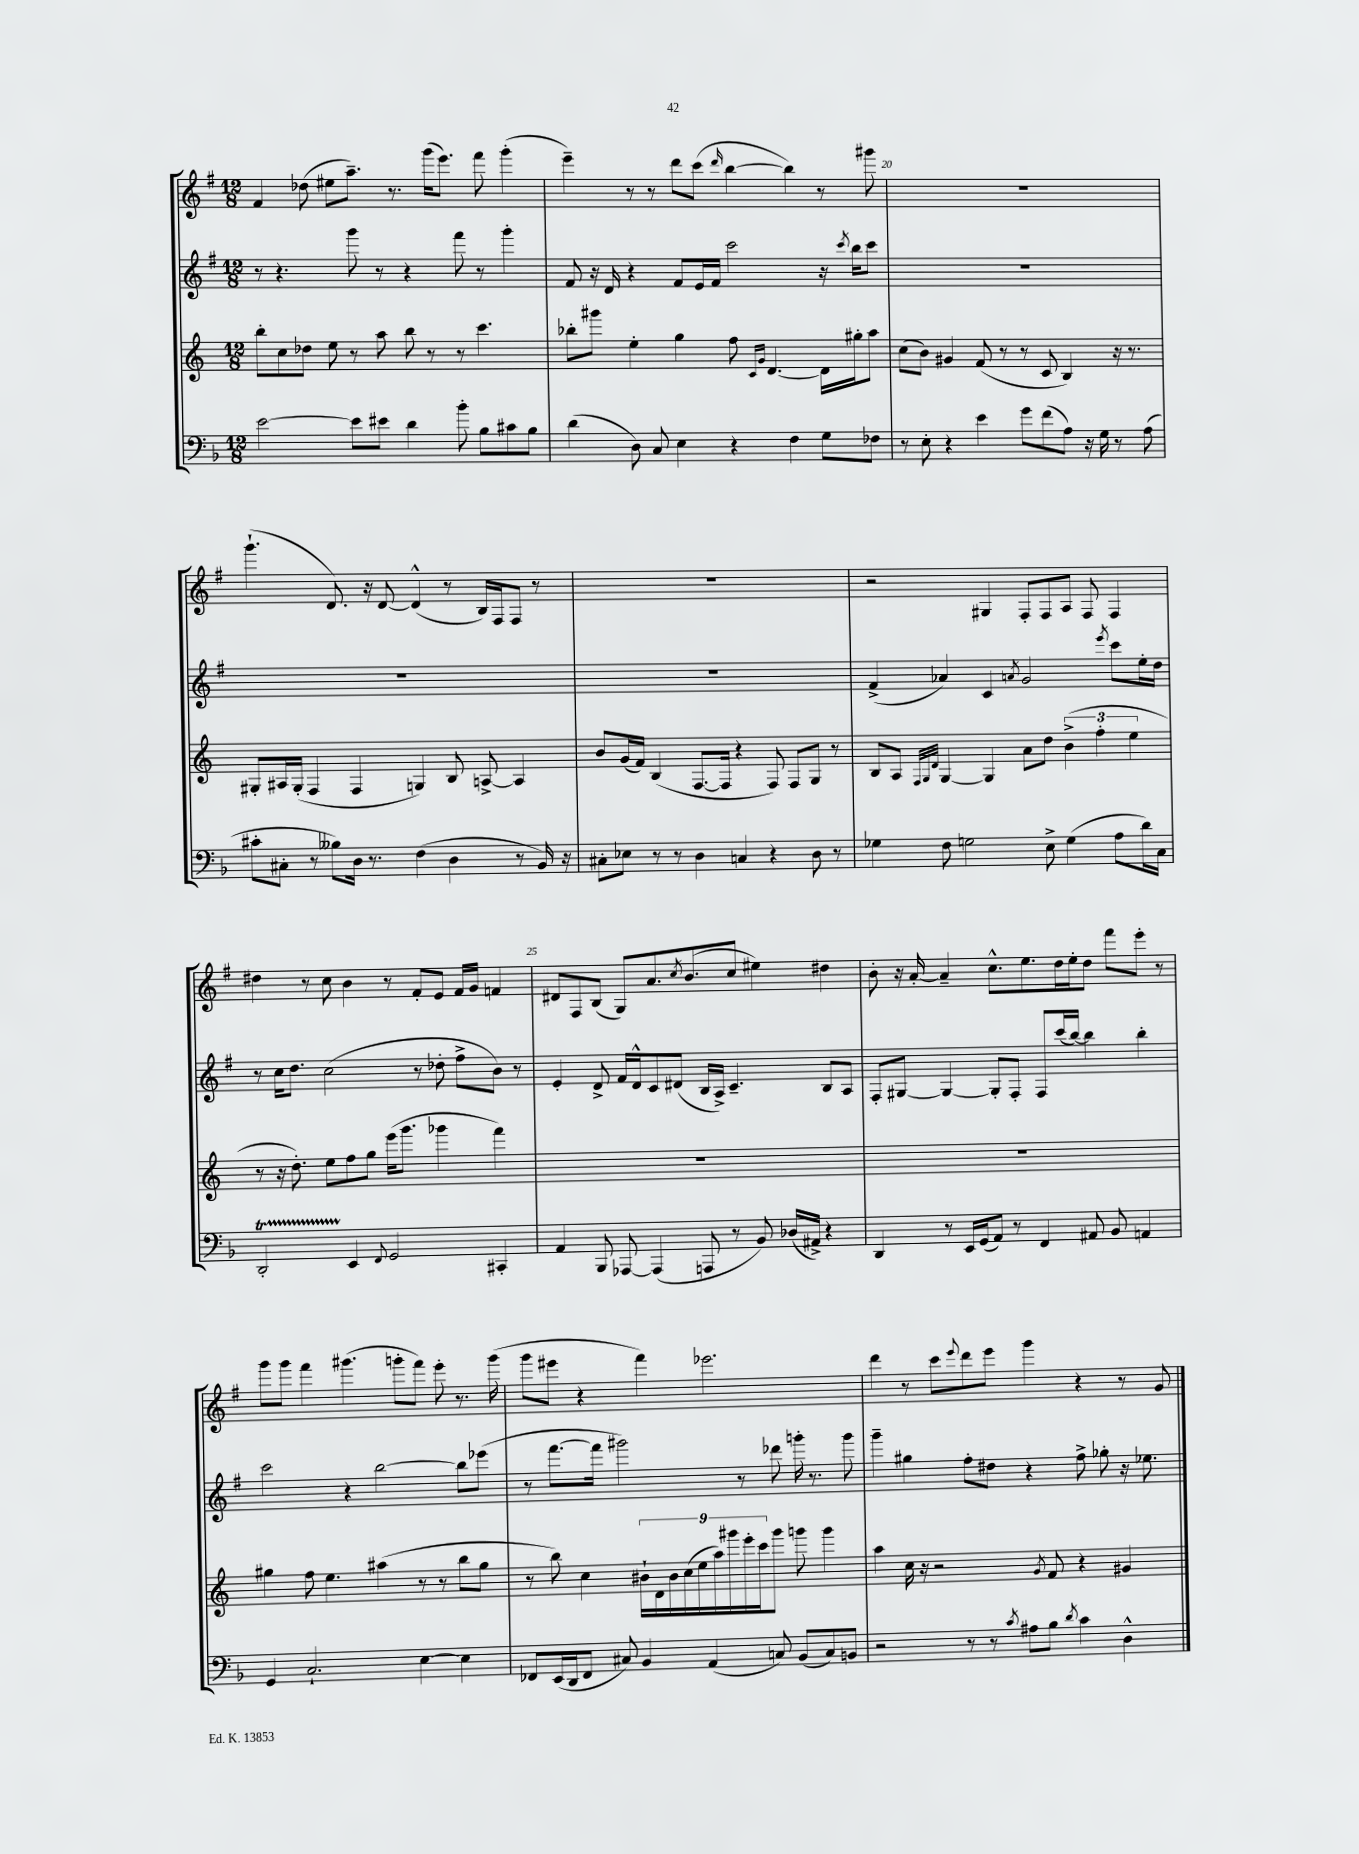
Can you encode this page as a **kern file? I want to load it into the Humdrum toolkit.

**kern	**kern	**kern	**kern
*part4	*part3	*part2	*part1
*staff4	*staff3	*staff2	*staff1
*clefF4	*clefG2	*clefG2	*clefG2
*k[b-]	*k[]	*k[f#]	*k[f#]
*M12/8	*M12/8	*M12/8	*M12/8
=18	=18	=18	=18
[2e\	8bb'\L	8r	4f#/
.	8cc\	4.r	.
.	8dd-X\J	.	(8dd-X\
.	8ee\	.	8ee#X\L
8e\L]	8r	8ggg\	8.aa~\J)
8e#X\J	8aa\	8r	.
.	.	.	8.r
4d\	8bb\	4r	.
.	8r	.	(16ggg\KL
.	.	.	8.eee\J)
8b-'\	8r	8fff#\	.
8B-\L	4.ccc\	8r	8fff#\
8c#X\	.	4ggg'\	(4ggg'\
8B-\J	.	.	.
=19	=19	=19	=19
(4d\	8bb-X'\L	8f#/	4eee~\)
.	8ggg#X\J	16r	.
.	.	16d/	.
8D\)	4ee'\	4r	8r
8C/	.	.	8r
4E\	4gg\	8f#/L	8ddd\L
.	.	16e/L	(8ccc\J
.	.	16f#/JJ	.
.	.	.	16qqddd/
4r	8ff\	2ccc\	[4bb\
.	16qqc/LL	.	.
.	16qqg/JJ	.	.
.	[4.d/	.	.
4F\	.	.	4bb\])
8G\L	16d\LL]	16r	8r
.	.	8qccc/	.
.	16gg#X'\J	16bb\KL	.
8F-X\J	8aa\J	8ccc\J	8ggg#X\
=20	=20	=20	=20
8r	(8cc\L	1.r	1.r
8E'\	8b\J)	.	.
4r	4g#X/	.	.
4e\	(8f/	.	.
.	8r	.	.
8g\L	8r	.	.
(8f\	8c/	.	.
8A\J)	4B/)	.	.
16r	.	.	.
16G\	.	.	.
8r	16r	.	.
.	8.r	.	.
(8A\	.	.	.
!!LO:LB:g=z
=21	=21	=21	=21
8c#X'\L	8G#X'/L	1.r	(4.ggg`\
8C#X'\J	16A#X/L	.	.
.	(16G#'/JJ	.	.
8r	4F/	.	.
8B--X\L)	.	.	8.d/)
16D\Jk	4F/	.	.
8.r	.	.	16r
.	.	.	[8d/
(4F\	4Gn/)	.	(4d^^/]
4D\	8B/	.	8r
.	[8An^/	.	16B/LL)
.	.	.	16F#/J
8r	4A/]	.	8F#/J
16BB-/)	.	.	8r
16r	.	.	.
=22	=22	=22	=22
8C#X'\L	8b/L	1.r	1.r
8E-X\J	(16g/L	.	.
.	16f/JJ)	.	.
8r	(4B/	.	.
8r	.	.	.
4D\	[8.F/L	.	.
.	16F/Jk]	.	.
4Cn/	4r	.	.
4r	8F/)	.	.
.	8F/L	.	.
8D\	8G/J	.	.
8r	8r	.	.
=23	=23	=23	=23
4G-X\	8B/L	(4f#^/	2r
.	8A/J	.	.
.	32qqF/LLL	.	.
.	32qqG/	.	.
.	32qqd/JJJ	.	.
8F\	[4G/	4a-X/)	.
2Gn\	.	.	.
.	4G/]	4c/	4G#X/
.	.	8qan/	.
.	8a\L	2g/	8F#'/L
8E^\	8dd\J	.	8F#/
(4G\	(6b^\	.	8A/J
.	.	.	8F#/
.	6ff'\	.	.
.	.	8qeee/	.
8A\L	.	8ccc\L	4F#/
.	6ee\	.	.
16d\L)	.	16ee'\L	.
16C\JJ	.	16dd\JJ	.
!!LO:LB:g=z
=24	=24	=24	=24
2DDT'/	8r	8r	4dd#X\
.	16r	16cc\KL	.
.	8.dd'\)	8.dd\J	.
.	.	.	8r
.	8ee\L	(2cc\	8cc\
4EE/	8ff\	.	4b\
.	8gg\J	.	.
8qqFF/	.	.	.
2GG/	(16eee\KL	.	8r
.	8.ggg\J	.	.
.	.	8r	8f#'/L
.	4ggg-X\	8dd-X'\	8e/J
.	.	8ff#^\L	16f#/LL
.	.	.	16g/JJ
4CC#X'/	4fff\)	8b\J)	4fn/
.	.	8r	.
=25	=25	=25	=25
4AA/	1.r	4e'/	8d#X/L
.	.	.	8F#/
8BBB-/	.	8d^/	(8B/J
[8AAA-X/	.	16f#/LL	8G/L)
.	.	16d^^/J	.
(4AAA-/]	.	8c/	8.a/
.	.	(8d#X/J	.
.	.	.	8qcc/
.	.	.	(8.b/
8AAAn/	.	16B/LL	.
.	.	16A^/JJ)	.
8r	.	4.c~/	8cc/J
8BB-/)	.	.	4ee#X\)
(16D-X/LL	.	.	.
16AA#X^/JJ)	.	.	.
4r	.	8B/L	4dd#X\
.	.	8A/J	.
=26	=26	=26	=26
4DD/	1.r	8F#'/L	8b'\
.	.	[8G#X/J	16r
.	.	.	[16a'/
8r	.	4G#/_	4a~/]
16EE/LL	.	.	.
(16GG/J	.	.	.
8AA/J)	.	8G#'/L]	8.cc^^\L
8r	.	8F#'/J	.
.	.	.	8.ee\
4FF/	.	8F#/L	.
.	.	(16ccc/L	16dd\L
.	.	[16bb/JJ)	16ee'\J
8AA#X/	.	4bb\]	8dd\J
8BB-/	.	.	8fff#\L
4AAn/	.	4bb'\	8eee'\J
.	.	.	8r
!!LO:LB:g=z
=27	=27	=27	=27
4GG/	4gg#X\	2ccc\	8ggg\L
.	.	.	8ggg\J
2.C`/	8ff\	.	4fff#\
.	4.ee\	.	.
.	.	4r	(4.ggg#X\
.	(4aa#X\	[2bb\	.
.	.	.	8gggn'\L
[4E\	8r	.	8fff#\J)
.	8r	.	8eee'\
4E\]	8bb\L	8bb\L]	8.r
.	8gg#\J	(8eee-X\J	.
.	.	.	(16ggg\
=28	=28	=28	=28
8FF-X/L	8r	8r	8ggg\L
(16EE/L	8bb\)	[8.fff#\L	8eee#X\J
16DD/J	.	.	.
8FF-/J	4cc\	.	4r
.	.	16fff#\Jk]	.
8C#X/)	.	2ggg#X\)	.
4BB-/	18b#X`\LL	.	4fff#\)
.	18d\	.	.
.	18b#\	.	.
.	(18cc\	.	.
.	18ee\	.	.
(4AA/	.	.	2.eee-X\
.	18aa\)	.	.
.	18ggg#X\	.	.
.	.	8r	.
.	18eee'\	.	.
.	18ccc\J	.	.
8Cn/)	8ggg#\J	8ddd-X\	.
(8BB-/L	8gggn\	16gggn'\	.
.	.	8.r	.
8C/)	4ggg\	.	.
8BBn/J	.	8ggg\	.
=29	=29	=29	=29
2r	4aa\	4ggg~\	4ddd\
.	16cc\	4gg#X\	8r
.	16r	.	.
.	2r	.	8ccc\L
.	.	.	8qqeee/
8r	.	8ff#'\L	8ddd\
8r	.	8dd#X\J	8eee\J
8qc/	.	.	.
8A#X\L	.	4r	4ggg\
.	8qg/	.	.
8B-\J	8f/	.	.
8qd/	.	.	.
4c\	4r	8ff#^\	4r
.	.	8gg-X'\	.
4D^^\	4g#X/	16r	8r
.	.	8.ee-X\	.
.	.	.	8g/
==	==	==	==
*-	*-	*-	*-
